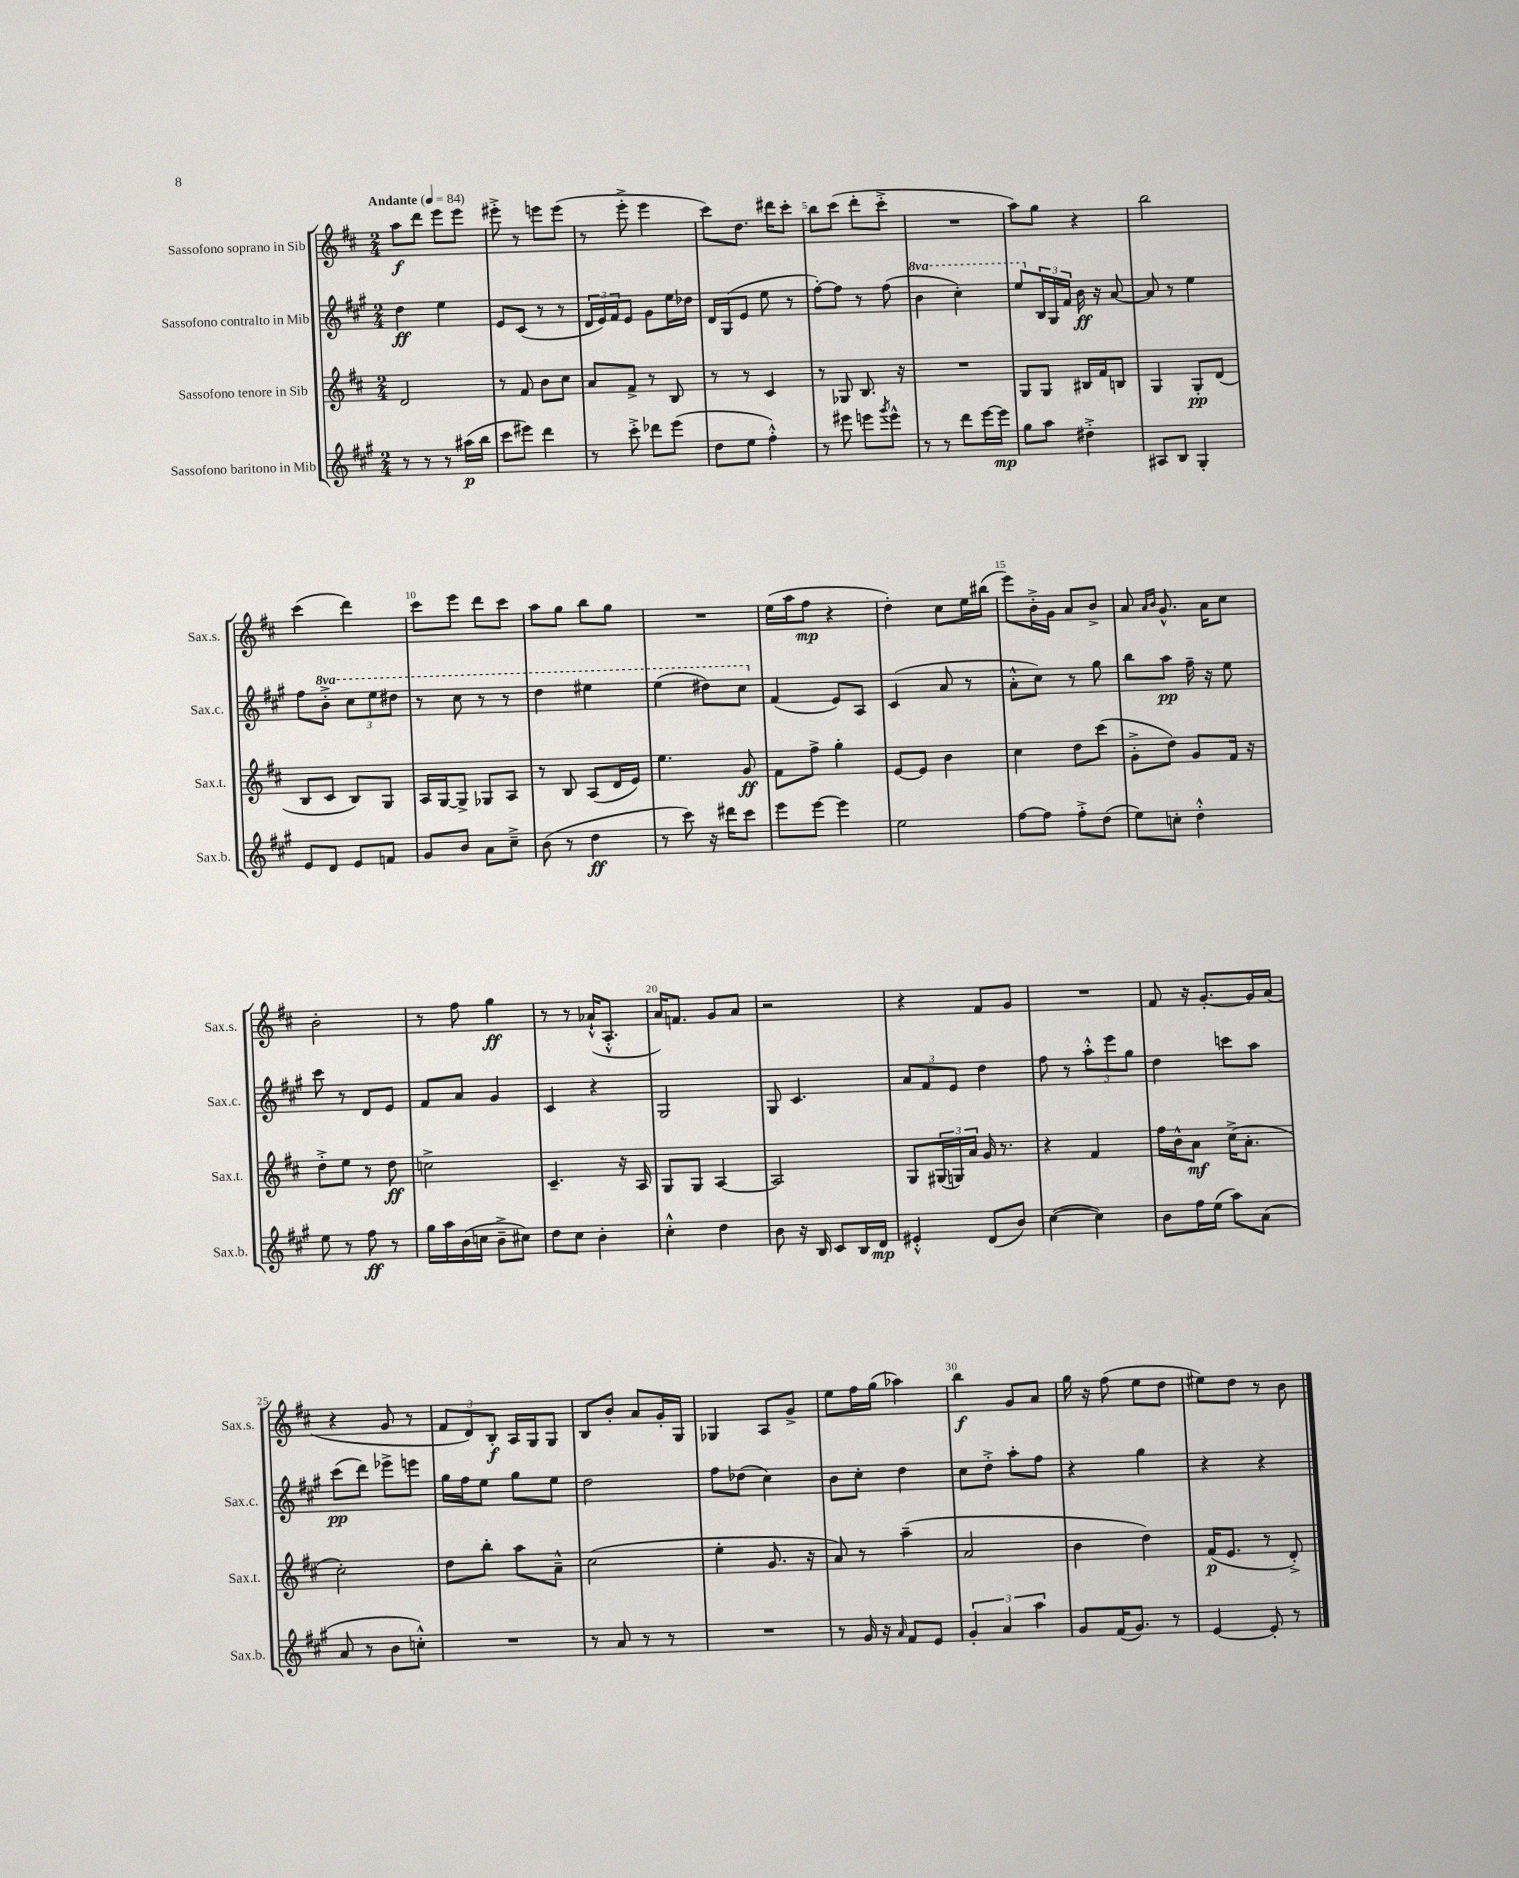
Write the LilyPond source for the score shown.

<<
\new StaffGroup <<
\new Staff = "s0" \with { instrumentName = "Sassofono soprano in Sib" shortInstrumentName = "Sax.s." } {
    \clef treble \key d \major \numericTimeSignature \time 2/4 \tempo "Andante" 4 = 84
    a''8\f d'''8 e'''8 e'''8 |
    eis'''8-.-> r8 e'''8 e'''8( |
    r8 e'''8-.-> e'''4 |
    cis'''8) d''8. dis'''16 cis'''8-. |
    b''8 cis'''8( d'''8-. cis'''8-.-> |
    R2 |
    a''8) g''8 r4 |
    b''2 |
    cis'''4( d'''4) |
    cis'''8 e'''8 d'''8 cis'''8 |
    a''8 g''8 b''8 g''8 |
    R2 |
    e''16( a''16 fis''8\mp r4 |
    d''4-.) cis''8 e''16 bis''16( |
    e'''8) b'16-.-> g'16 a'8 b'8-> |
    a'8 \grace { a'16 b'16 } g'8.-^ a'16 cis''8 |
    b'2-. |
    r8 fis''8 g''4\ff |
    r8 r8 aes'16-!-^( a8.-.-^ |
    a'16) f'8. g'8 a'8 |
    r2 |
    r4 fis'8 g'8 |
    R2 |
    fis'8 r16 g'8.~-. g'16 a'16( |
    r4 g'8 r8 |
    \tuplet 3/2 { fis'8 d'8) b8-.\f } a16 g16 g8 |
    b8 b'8-. a'8 g'16-. g16 |
    ges4 a8 g'8-> |
    e''8 fis''16 g''16( aes''4) |
    b''4\f g'8 a'8 |
    g''16 r16 fis''8( e''8 d''8 |
    eis''8) d''8 r8 b'8 \bar "|." |
}
\new Staff = "s1" \with { instrumentName = "Sassofono contralto in Mib" shortInstrumentName = "Sax.c." } {
    \clef treble \key a \major \numericTimeSignature \time 2/4 \set Staff.ottavationMarkups = #ottavation-simple-ordinals
    d''4\ff e''4 |
    e'8 cis'8( r8 r8 |
    \tuplet 3/2 { d'16 e'16) fis'16 } e'8 gis'8 e''16 des''16 |
    d'16 gis16( e'8 e''8 r8 |
    fis''8~-.) fis''8 r8 fis''8( |
    \ottava #1 b''4 cis'''4-.) |
    e'''8 \ottava #0 \tuplet 3/2 { b16 gis16 fis'16 } b'16\ff r16 a'8~ |
    a'8 r8 e''4 |
    fis''8 \ottava #1 b''8-.-> \tuplet 3/2 { cis'''8 e'''8 dis'''8 } |
    r8 cis'''8 r8 r8 |
    d'''4 eis'''4 |
    e'''4( dis'''8) cis'''8 \ottava #0 |
    fis'4( e'8) a8 |
    cis'4( a'8 r8 |
    a'8-.-^ cis''8) r8 gis''8 |
    b''8 a''8\pp fis''16-- r16 e''8 |
    cis'''8 r8 d'8 e'8 |
    fis'8 a'8 gis'4 |
    cis'4 r4 |
    gis2 |
    gis8 cis'4. |
    \tuplet 3/2 { a'8 fis'8 e'8 } d''4 |
    fis''8 r8 \tuplet 3/2 { a''8-.-^ e'''8 gis''8 } |
    d''4 c'''8 a''8 |
    cis'''8\pp( d'''8) ees'''8-> e'''8 |
    gis''16 fis''16 e''8 gis''8 e''8 |
    d''2 |
    fis''8 des''8( cis''4) |
    b'8 cis''8-. d''4 |
    cis''8 d''8-.-> a''8-. fis''8 |
    r4 gis''4 |
    r4 r4 \bar "|." |
}
\new Staff = "s2" \with { instrumentName = "Sassofono tenore in Sib" shortInstrumentName = "Sax.t." } {
    \clef treble \key d \major \numericTimeSignature \time 2/4
    d'2 |
    r8 fis'8 b'8 cis''8 |
    a'8 fis'8-> r8 b8 |
    r8 r8 cis'4 |
    r8 ges8 b8. r16 |
    R2 |
    g8 g8 bis16 fis'16 b8 |
    g4 g8-.\pp d'8( |
    b8 cis'8 b8) g8 |
    a16 g16~ g8-> ges8 a8 |
    r8 b8 a8( d'16 e'16) |
    e''4. g'8\ff |
    fis'8 fis''8-> g''4-. |
    e'8~ e'8 b'4 |
    cis''4 d''8 cis'''8( |
    g'8-.-> d''8) g'8 fis'16 r16 |
    d''8-.-> e''8 r8 d''8\ff |
    c''2-> |
    cis'4.-- r16 a16 |
    g8 g8 a4~ |
    a2 |
    g8 \tuplet 3/2 { gis16( g16) a'16 } g'16 r8. |
    r4 fis'4 |
    fis''16 b'16-^ a'8\mf cis''16->( a'8.-. |
    cis''2-.) |
    d''8 b''8-. a''8 a'8---^ |
    cis''2( |
    e''4-. g'8. r16 |
    a'8) r8 a''4--( |
    a'2 |
    b'4 d''4) |
    fis'16\p( e'8. r8 d'8-.->) \bar "|." |
}
\new Staff = "s3" \with { instrumentName = "Sassofono baritono in Mib" shortInstrumentName = "Sax.b." } {
    \clef treble \key a \major \numericTimeSignature \time 2/4
    r8 r8 r8 ais''16\p( b''16 |
    cis'''8 eis'''8) d'''4 |
    r8 cis'''8-.-> des'''8 e'''8( |
    d''8 e''8 fis''4-.-^) |
    r8 eis'''8 e'''8 \acciaccatura { gis'''8 } e'''8-^ |
    r8 r8 d'''8 e'''16~ e'''16\mp |
    gis''8 a''8 dis''4-.-> |
    ais8 b8 gis4-. |
    e'8 d'8 e'8 f'8 |
    gis'8 b'8 a'8 cis''8---> |
    b'8( r8 d''4\ff |
    r8 cis'''8) r16 dis'''16 cis'''8 |
    e'''8 e'''8~ e'''4 |
    e''2 |
    fis''8~ fis''8 fis''8-.-> d''8( |
    e''8) c''8-. d''4-.-^ |
    e''8 r8 fis''8\ff r8 |
    gis''16 a''16 b'16( c''16 b'8---> cis''8) |
    d''8 cis''8 b'4-. |
    cis''4-.-^ d''4 |
    b'8 r16 b16 cis'8 b16 d'16\mp |
    eis'4-.-^ d'8( b'8) |
    cis''4~( cis''4) |
    b'8 fis''16 e''16( a''8) a'8( |
    a'8 r8 b'8 c''8-.-^) |
    R2 |
    r8 a'8 r8 r8 |
    R2 |
    r8 gis'16 r16 \grace { a'16 } fis'8 e'8 |
    \tuplet 3/2 { gis'4-. a'4 a''4 } |
    gis'8 fis'16( gis'8.) r8 |
    e'4~ e'8-. r8 \bar "|." |
}
>>
>>
\layout { \context { \Score \override BarNumber.break-visibility = ##(#f #t #t) barNumberVisibility = #(every-nth-bar-number-visible 5) } }
